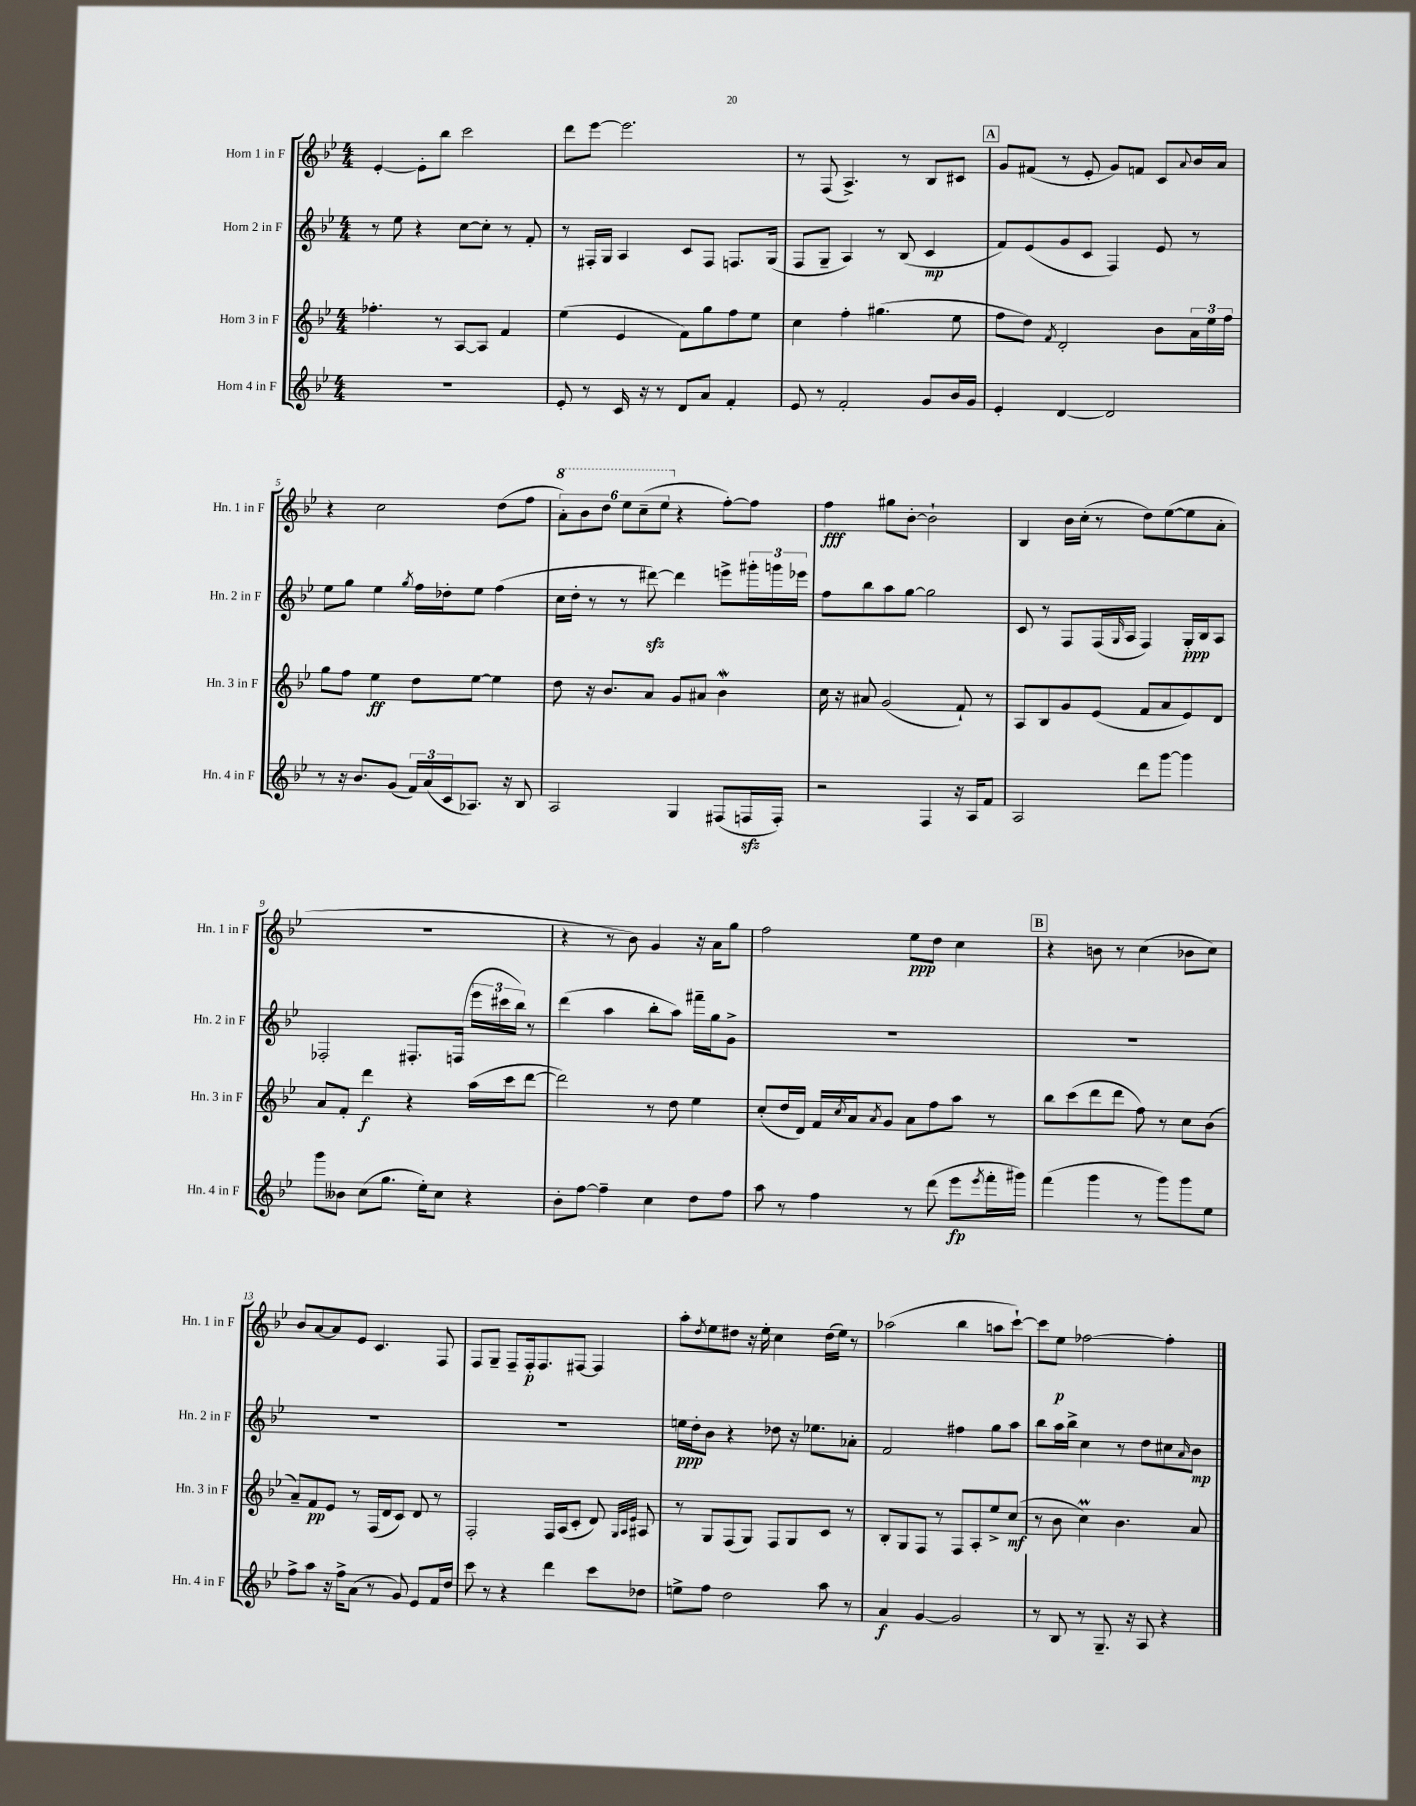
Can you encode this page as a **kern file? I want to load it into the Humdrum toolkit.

**kern	**dynam	**kern	**dynam	**kern	**dynam	**kern	**dynam
*part4	*part4	*part3	*part3	*part2	*part2	*part1	*part1
*staff4	*staff4	*staff3	*staff3	*staff2	*staff2	*staff1	*staff1
*I"Horn 4 in F	*	*I"Horn 3 in F	*	*I"Horn 2 in F	*	*I"Horn 1 in F	*
*I'Hn. 4 in F	*	*I'Hn. 3 in F	*	*I'Hn. 2 in F	*	*I'Hn. 1 in F	*
*clefG2	*	*clefG2	*	*clefG2	*	*clefG2	*
*k[b-e-]	*	*k[b-e-]	*	*k[b-e-]	*	*k[b-e-]	*
*M4/4	*	*M4/4	*	*M4/4	*	*M4/4	*
=1	=1	=1	=1	=1	=1	=1	=1
1r	.	4.ff-X'\	.	8r	.	[4e-'/	.
.	.	.	.	8ee-\	.	.	.
.	.	.	.	4r	.	8e-'\L]	.
.	.	8r	.	.	.	8bb-\J	.
.	.	[8A/L	.	[8cc\L	.	2ccc\	.
.	.	8A/J]	.	8cc'\J]	.	.	.
.	.	4f/	.	8r	.	.	.
.	.	.	.	8f'/	.	.	.
=2	=2	=2	=2	=2	=2	=2	=2
8e-'/	.	(4ee-\	.	8r	.	8ddd\L	.
8r	.	.	.	16F#X'/LL	.	[8eee-\J	.
.	.	.	.	16G/JJ	.	.	.
16c/	.	4e-/	.	4A/	.	2.eee-\]	.
16r	.	.	.	.	.	.	.
8r	.	.	.	.	.	.	.
8d/L	.	8f\L)	.	8c/L	.	.	.
8a/J	.	8gg\	.	8F#/J	.	.	.
4f'/	.	8ff\	.	8.Fn/L	.	.	.
.	.	8ee-\J	.	.	.	.	.
.	.	.	.	(16G/Jk	.	.	.
=3	=3	=3	=3	=3	=3	=3	=3
8e-/	.	4cc\	.	8F/L	.	8r	.
8r	.	.	.	8G~/J	.	(8F/	.
2f'/	.	4ff'\	.	4A/)	.	4.A^/)	.
.	.	(4.gg#X\	.	8r	.	.	.
.	.	.	.	(8B-/	.	8r	.
8g/L	.	.	.	4c/	mp	8B-/L	.
16b-/L	.	8ee-\	.	.	.	8c#X/J	.
16g/JJ	.	.	.	.	.	.	.
!!LO:REH:place=s1:t=A
=4	=4	=4	=4	=4	=4	=4	=4
4e-'/	.	8ff\L	.	8f/L)	.	8g/L	.
.	.	8dd\J)	.	(8e-/	.	(8f#X/J	.
.	.	8qf/	.	.	.	.	.
[4d/	.	2d'/	.	8g/	.	8r	.
.	.	.	.	8c/J	.	8e-'/	.
2d/]	.	.	.	4F/)	.	8g/L)	.
.	.	.	.	.	.	8fn/J	.
.	.	8b-\L	.	8e-/	.	8c/L	.
.	.	.	.	.	.	8qqa/	.
.	.	24a\L	.	8r	.	16b-/L	.
.	.	24ee-\	.	.	.	.	.
.	.	.	.	.	.	16a/JJ	.
.	.	24ff\JJ	.	.	.	.	.
!!LO:LB:g=z
=5	=5	=5	=5	=5	=5	=5	=5
8r	.	8gg\L	.	8ee-\L	.	4r	.
16r	.	8ff\J	.	8gg\J	.	.	.
8.b-/L	.	.	.	.	.	.	.
.	.	4ee-\	ff	4ee-\	.	2cc\	.
(8g/J	.	.	.	.	.	.	.
.	.	.	.	8qgg/	.	.	.
24f/LL)	.	8dd\L	.	16ff\LL	.	.	.
(24a/	.	.	.	.	.	.	.
.	.	.	.	16dd-X'\J	.	.	.
24c/J	.	.	.	.	.	.	.
8.A-X/J)	.	[8ee-\J	.	8ee-\J	.	.	.
.	.	4ee-\]	.	(4ff\	.	(8dd\L	.
16r	.	.	.	.	.	.	.
8B-/	.	.	.	.	.	8ff\J	.
=6	=6	=6	=6	=6	=6	=6	=6
*	*	*	*	*	*	*8va	*
2A/	.	8dd\	.	16cc\LL	.	12aa'\L)	.
.	.	.	.	16dd'\JJ	.	.	.
.	.	.	.	.	.	12bb-\	.
.	.	16r	.	8r	.	.	.
.	.	.	.	.	.	12ddd\J	.
.	.	8.b-/L	.	.	.	.	.
.	.	.	.	8r	.	12eee-\L	.
.	.	.	.	.	.	(12ccc~\	.
.	.	8a/J	.	[8ddd#Xzz\)	.	.	.
.	.	.	.	.	.	12eee-\J	.
*	*	*	*	*	*	*X8va	*
4G/	.	8g/L	.	4ddd#\]	.	4r	.
.	.	8a#X/J	.	.	.	.	.
(8F#X/L	.	4b-w\	.	8eeen^\L	.	[8ff'\L)	.
16Fnzz/L	.	.	.	24ggg#X'\L	.	8ff\J]	.
.	.	.	.	24gggn\	.	.	.
16F'/JJ)	.	.	.	.	.	.	.
.	.	.	.	24eee-X\JJ	.	.	.
=7	=7	=7	=7	=7	=7	=7	=7
2r	.	16cc\	.	8ff\L	.	4ff\	fff
.	.	16r	.	.	.	.	.
.	.	8a#X/	.	8bb-\	.	.	.
.	.	(2g/	.	8aa\	.	8gg#X\L	.
.	.	.	.	[8gg\J	.	[8b-'\J	.
4F/	.	.	.	2gg\]	.	2b-`\]	.
16r	.	8f`/)	.	.	.	.	.
16A/KL	.	.	.	.	.	.	.
8f/J	.	8r	.	.	.	.	.
=8	=8	=8	=8	=8	=8	=8	=8
2A/	.	8A/L	.	8c/	.	4B-/	.
.	.	8B-/	.	8r	.	.	.
.	.	8g/	.	8F/L	.	16b-\LL	.
.	.	.	.	.	.	(16cc'\JJ	.
.	.	(8e-/J	.	(16F/L	.	8r	.
.	.	.	.	16qqG/	.	.	.
.	.	.	.	16A/JJ	.	.	.
8ddd\L	.	8f/L	.	4F/)	.	8dd\L)	.
[8ggg\J	.	8a/	.	.	.	([8ee-\	.
4ggg\]	.	8e-/)	.	16G'/LL	ppp	8ee-\]	.
.	.	.	.	16B-/J	.	.	.
.	.	8d/J	.	8A/J	.	8a'\J	.
!!LO:LB:g=z
=9	=9	=9	=9	=9	=9	=9	=9
8ggg\L	.	8a/L	.	2F-X'/	.	1r	.
8b--X\J	.	8f'/J	.	.	.	.	.
(8cc\L	.	4ddd\	f	.	.	.	.
8.gg\J	.	.	.	.	.	.	.
.	.	4r	.	8.F#X'/L	.	.	.
16ee-'\KL)	.	.	.	.	.	.	.
8cc\J	.	.	.	.	.	.	.
.	.	.	.	(16Fn/Jk	.	.	.
4r	.	(16aa\LL	.	24eee-\LL	.	.	.
.	.	.	.	24ccc#X\	.	.	.
.	.	16ccc\J	.	.	.	.	.
.	.	.	.	24bb-\JJ)	.	.	.
.	.	[8ddd\J	.	8r	.	.	.
=10	=10	=10	=10	=10	=10	=10	=10
8b-'\L	.	2ddd\])	.	(4ddd\	.	4r	.
[8ff\J	.	.	.	.	.	.	.
4ff~\]	.	.	.	4aa\	.	8r	.
.	.	.	.	.	.	8b-\)	.
4cc\	.	8r	.	8bb-'\L	.	4g/	.
.	.	8dd\	.	8aa\J)	.	.	.
8dd\L	.	4ee-\	.	16fff#X~\LL	.	16r	.
.	.	.	.	16gg\J	.	16a\KL	.
8ff\J	.	.	.	8g^\J	.	8gg\J	.
=11	=11	=11	=11	=11	=11	=11	=11
8aa\	.	(8cc'/L	.	1r	.	2ff\	.
8r	.	16dd/L	.	.	.	.	.
.	.	16d/JJ)	.	.	.	.	.
4ff\	.	16f/LL	.	.	.	.	.
.	.	8qcc/	.	.	.	.	.
.	.	16a/J	.	.	.	.	.
.	.	8qa/	.	.	.	.	.
.	.	8g/J	.	.	.	.	.
8r	.	8a\L	.	.	.	8ee-\L	ppp
(8ddd\	.	8ff\	.	.	.	8dd\J	.
8eee-\L	fp	8aa\J	.	.	.	4cc\	.
8qeee-/	.	.	.	.	.	.	.
16fff'\L	.	8r	.	.	.	.	.
16ggg#X\JJ)	.	.	.	.	.	.	.
!!LO:REH:place=s1:t=B
=12	=12	=12	=12	=12	=12	=12	=12
(4fff\	.	8bb-\L	.	1r	.	4r	.
.	.	(8ccc\	.	.	.	.	.
4ggg\	.	8ddd\	.	.	.	8bn\	.
.	.	8ddd\J	.	.	.	8r	.
8r	.	8ff\)	.	.	.	(4cc\	.
8ggg\L)	.	8r	.	.	.	.	.
8ggg\	.	8cc\L	.	.	.	8b-X\L	.
8ee-\J	.	(8b-\J	.	.	.	8cc\J)	.
!!LO:LB:g=z
=13	=13	=13	=13	=13	=13	=13	=13
8ff^\L	.	8a~/L)	.	1r	.	8b-/L	.
8aa\J	.	8f/	pp	.	.	[8a/	.
16r	.	8e-/J	.	.	.	8a/]	.
16ff^\KL	.	.	.	.	.	.	.
(8a\J	.	8r	.	.	.	8e-/J	.
8r	.	(16F/LL	.	.	.	4.c/	.
.	.	16d/J	.	.	.	.	.
8g/)	.	8c/J)	.	.	.	.	.
8e-/L	.	8d/	.	.	.	.	.
16f/L	.	8r	.	.	.	8F/	.
16dd/JJ	.	.	.	.	.	.	.
=14	=14	=14	=14	=14	=14	=14	=14
8ccc\	.	2F'/	.	1r	.	8F/L	.
8r	.	.	.	.	.	8G~/J	.
4r	.	.	.	.	.	8F~/L	.
.	.	.	.	.	.	16F'/k	p
.	.	.	.	.	.	8.F/	.
4ddd\	.	16F/LL	.	.	.	.	.
.	.	(16A/J	.	.	.	.	.
.	.	8c'/J	.	.	.	[8F#X/J	.
8ccc\L	.	8d/)	.	.	.	4F#/]	.
.	.	32qqG/LLL	.	.	.	.	.
.	.	32qqA/	.	.	.	.	.
.	.	32qqe-/JJJ	.	.	.	.	.
8dd-X\J	.	8A#X/	.	.	.	.	.
=15	=15	=15	=15	=15	=15	=15	=15
8een^\L	.	8r	.	16een\LL	ppp	8aa'\L	.
.	.	.	.	16dd'\J	.	.	.
.	.	.	.	.	.	8qdd/	.
8ff\J	.	8G/L	.	8b-\J	.	8ee-\	.
2dd\	.	(8F/	.	4r	.	8dd#X\J	.
.	.	8G/J)	.	.	.	16r	.
.	.	.	.	.	.	16ee-'\	.
.	.	8F/L	.	8dd-X\	.	4cc\	.
.	.	8G/	.	16r	.	.	.
.	.	.	.	8.ee-X\L	.	.	.
8aa\	.	8c/J	.	.	.	(16dd#\LL	.
.	.	.	.	.	.	16ee-\JJ)	.
8r	.	8r	.	8a-X'\J	.	8r	.
=16	=16	=16	=16	=16	=16	=16	=16
4a/	f	8B-'/L	.	2f/	.	(2aa-X\	.
.	.	8G/	.	.	.	.	.
[4g/	.	8F/J	.	.	.	.	.
.	.	8r	.	.	.	.	.
2g/]	.	8F/L	.	4ff#X\	.	4bb-\	.
.	.	8A'/	.	.	.	.	.
.	.	8ee-^/	.	8gg\L	.	8aan\L	.
.	.	(8cc/J	mf	8aa\J	.	[8ccc`\J)	.
=17	=17	=17	=17	=17	=17	=17	=17
8r	.	8r	.	8bb-\L	.	8ccc\L]	.
8B-/	.	8b-\	.	16aa\L	.	8ee-\J	p
.	.	.	.	16bb-^\JJ	.	.	.
8r	.	4ccM\)	.	4cc\	.	[2ff-X\	.
8.G~/	.	.	.	.	.	.	.
.	.	4.b-\	.	8r	.	.	.
16r	.	.	.	.	.	.	.
8A/	.	.	.	8dd\L	.	.	.
4r	.	.	.	8cc#X\	.	4ff-'\]	.
.	.	.	.	16qqa/	.	.	.
.	.	8a/	.	8b-\J	mp	.	.
==	==	==	==	==	==	==	==
*-	*-	*-	*-	*-	*-	*-	*-
